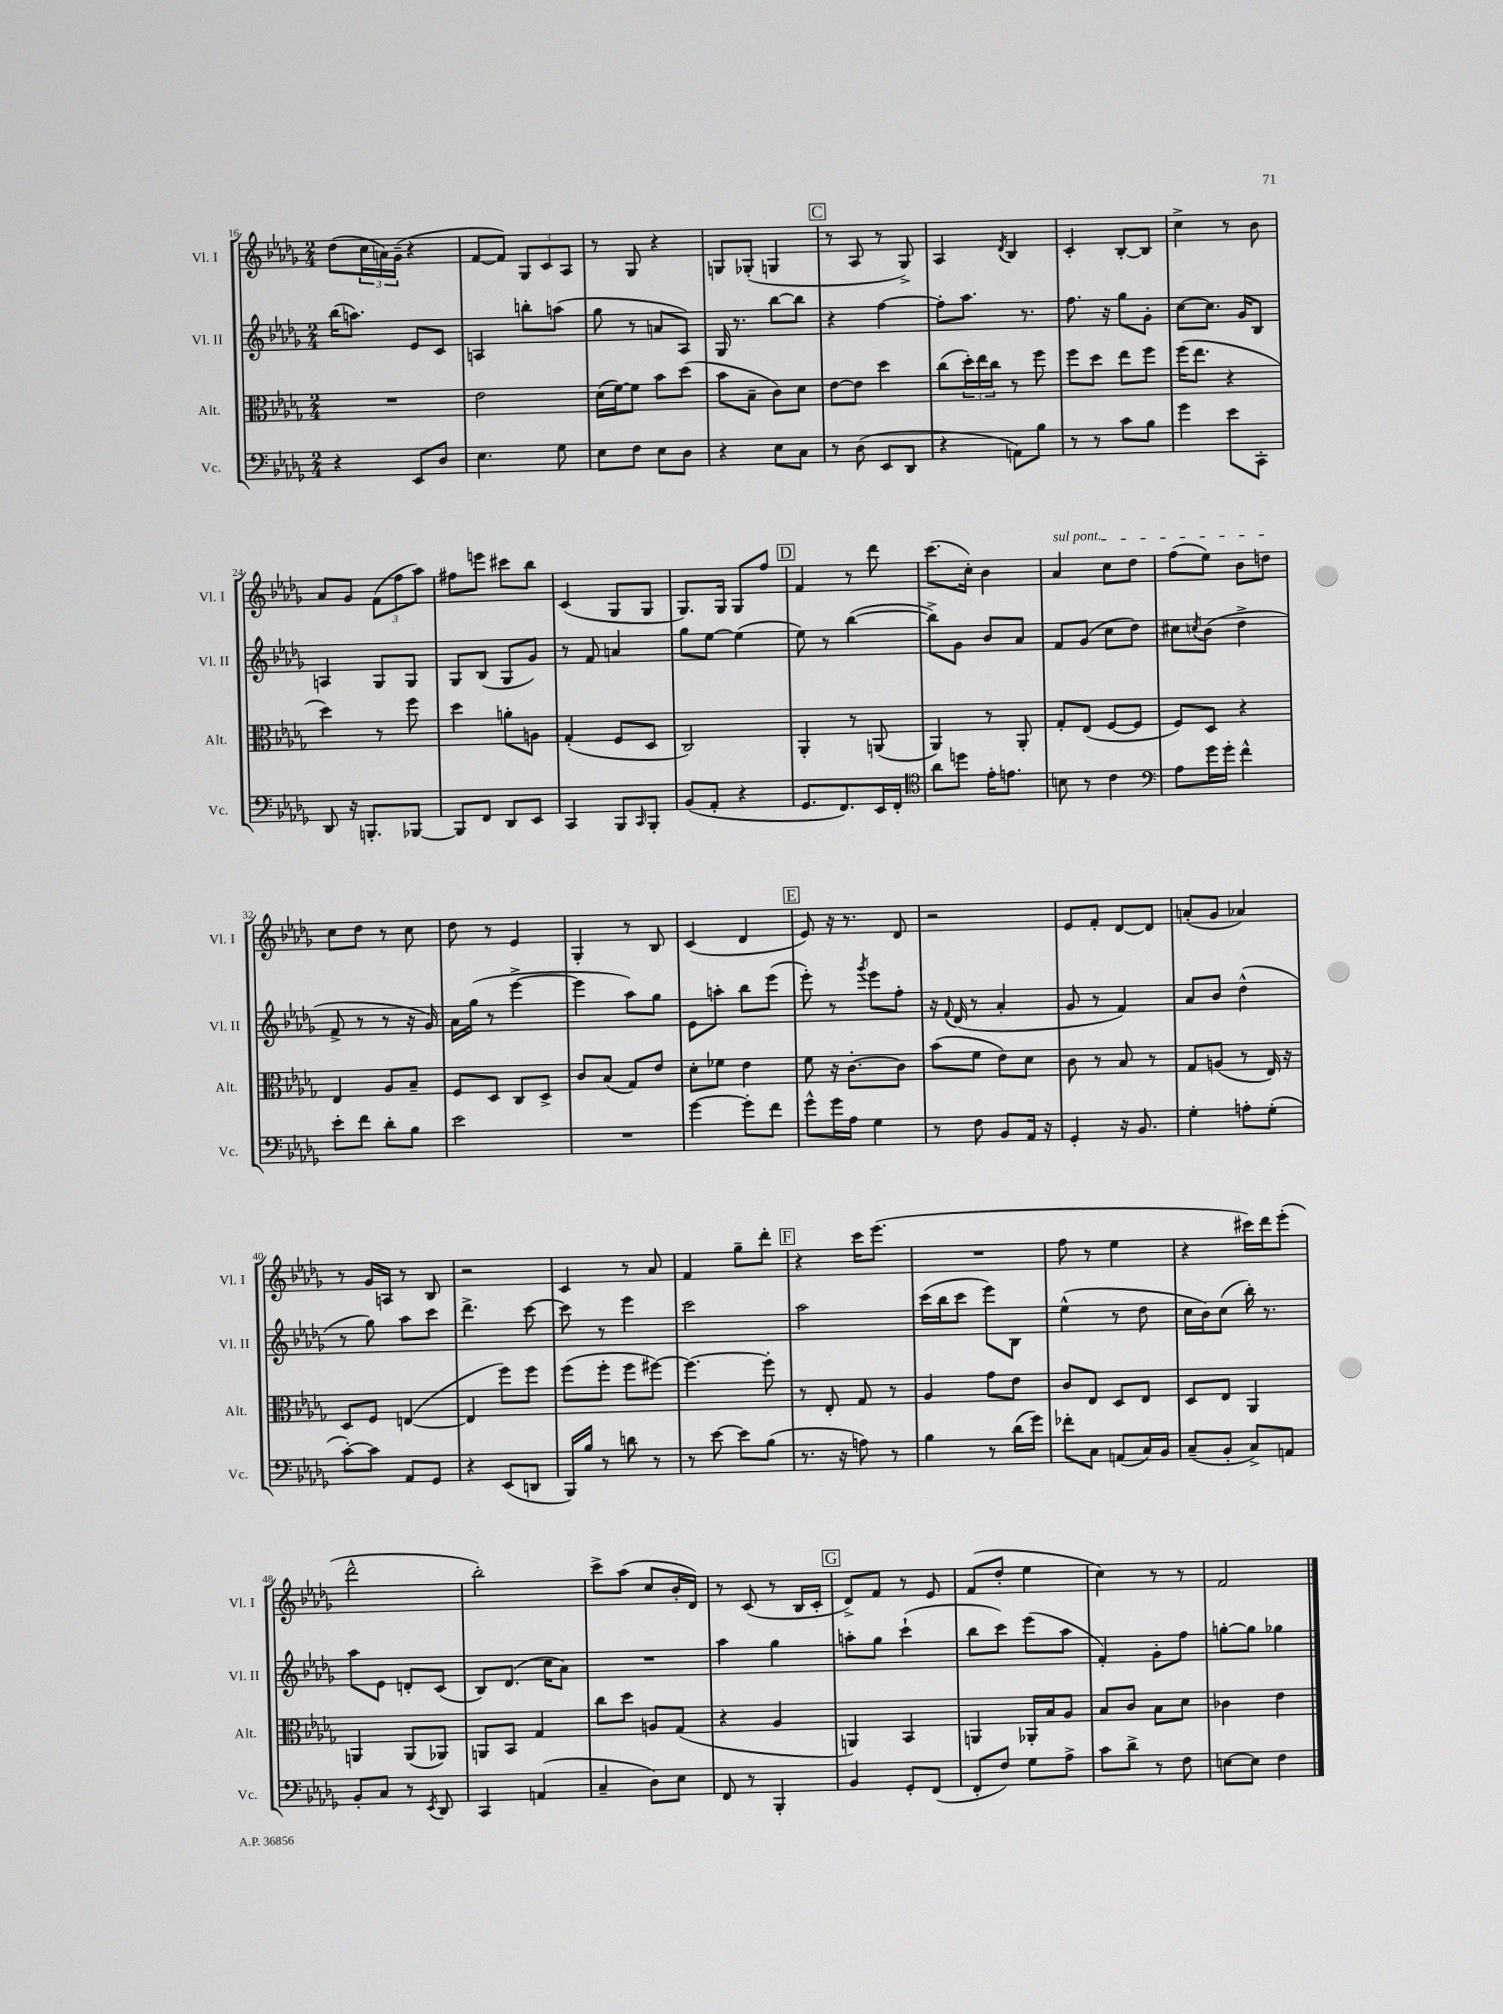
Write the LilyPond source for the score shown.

<<
\new StaffGroup <<
\new Staff = "s0" \with { instrumentName = "Vl. I" shortInstrumentName = "Vl. I" } {
    \clef treble \key des \major \numericTimeSignature \time 2/4
    des''8( \tuplet 3/2 { c''16 a'16) ges'16--( } r4 |
    f'8~ f'8) \tuplet 3/2 { ges8 c'8 aes8 } |
    r8 ges8 r4 |
    g8 ges8-.( g4 |
    \mark \markup { \box "C" } r8 aes8 r8 ges8->) |
    aes4 \acciaccatura { des'8 } bes4 |
    c'4-. bes8~-. bes8 |
    c''4-> r8 bes'8 |
    aes'8 ges'8 \tuplet 3/2 { f'8( f''8 aes''8) } |
    fis''8 e'''8 cis'''8 bes''8 |
    c'4( ges8 ges8 |
    ges8.) ges16 ges8 f''8 |
    \mark \markup { \box "D" } f'4 r8 des'''8 |
    c'''8.( c''16-.) bes'4 |
    \once \override TextSpanner.bound-details.left.text = \markup { \italic "sul pont." } aes'4\startTextSpan c''8 des''8 |
    f''8( ees''8) bes'8 d''8\stopTextSpan |
    c''8 des''8 r8 c''8 |
    des''8 r8 ees'4 |
    ges4-. r8 bes8 |
    c'4( des'4 |
    \mark \markup { \box "E" } ees'8) r16 r8. des'8 |
    r2 |
    ees'8 f'8-. des'8~ des'8 |
    a'8-.( ges'8 aes'4) |
    r8 ges'16 a16 r8 bes8 |
    r2 |
    c'4 r8 aes'8 |
    f'4 ges''8-- des'''8-. |
    \mark \markup { \box "F" } r4 c'''16 ees'''8.( |
    R2 |
    f''8 r8 ees''4 |
    r4 cis'''16) des'''16 ees'''8-.( |
    des'''2-^ |
    bes''2-.) |
    c'''8-> aes''8( c''8 bes'16-. des'16) |
    r8 c'8( r8 bes16 c'16-. |
    \mark \markup { \box "G" } des'8->) f'8 r8 ees'8 |
    f'8( des''8-. ees''4 |
    c''4) r8 r8 |
    f'2 \bar "|." |
}
\new Staff = "s1" \with { instrumentName = "Vl. II" shortInstrumentName = "Vl. II" } {
    \clef treble \key des \major \numericTimeSignature \time 2/4
    bes''16( a''8.) ees'8 c'8 |
    a4 b''8-. a''8( |
    ges''8 r8 a'8 aes8) |
    ges16 r8. bes''8~ bes''8 |
    \mark \markup { \box "C" } r4 f''4~ |
    f''8-. aes''8. r8. |
    f''8. r16 ges''8 ges'8-. |
    c''8~ c''8. ges'16 bes8 |
    a4 ges8 ges8 |
    ges8 bes8( ges8 ges'8) |
    r8 f'8 a'4 |
    ges''8 ees''8~ ees''4( |
    \mark \markup { \box "D" } ees''8) r8 bes''4~( |
    bes''8->) ges'8 bes'8 aes'8 |
    f'8 ges'8( c''8 des''8) |
    cis''8 \acciaccatura { c''8 } bes'8( des''4-> |
    f'8-> r8 r8 r16 ges'16) |
    aes'16 ges''16( r8 ees'''4~-> |
    ees'''4 aes''8) ges''8 |
    ees'8 a''8-. bes''8 ees'''8( |
    \mark \markup { \box "E" } ees'''8-.) r8 \acciaccatura { ges'''8 } ees'''8 f''8-. |
    r16 \appoggiatura { f'8 } des'16( r8 aes'4-. |
    ges'8 r8 f'4) |
    aes'8 bes'8 des''4-^( |
    r8 ges''8) aes''8 c'''8 |
    des'''4.-> c'''8~ |
    c'''8 r8 ees'''4 |
    c'''2 |
    \mark \markup { \box "F" } aes''2 |
    c'''16( bes''16 c'''8 ees'''8) bes8 |
    ees''4-^( r8 des''8 |
    c''16 bes'16) c''8( bes''16-.) r8. |
    aes''8 ees'8 d'8-. c'8( |
    bes8) des'8.( c''16 aes'8) |
    R2 |
    aes''4 ges''4 |
    \mark \markup { \box "G" } a''8-. ges''8 c'''4-!( |
    bes''8 c'''8) ees'''8( aes''8 |
    f'4-.) ges'8-. f''8 |
    g''8~-. g''8 ges''4 \bar "|." |
}
\new Staff = "s2" \with { instrumentName = "Alt." shortInstrumentName = "Alt." } {
    \clef alto \key des \major \numericTimeSignature \time 2/4
    R2 |
    ees'2 |
    des'16( f'16~) f'8 bes'8 des''8( |
    bes'8 bes8-- c'8) des'8 |
    \mark \markup { \box "C" } ees'8~ ees'8 des''4 |
    c''8( \tuplet 3/2 { des''16-.) ees''16 c''16 } r8 f''8 |
    f''8 des''8 ees''8 f''8 |
    f''16( ees''8. r4 |
    des''4) r8 f''8 |
    des''4 a'8-. a8 |
    ges4-.( f8 des8 |
    c2) |
    \mark \markup { \box "D" } aes,4-. r8 a,8( |
    aes,4) r8 aes,8-. |
    ges8-. ees8( f8~ f8 |
    f8) des8 r4 |
    ees4 aes8 bes8-- |
    f8 des8 c8 des8-> |
    c'8 bes8( ges8) ees'8 |
    des'8-. fes'8 ees'4 |
    \mark \markup { \box "E" } f'8 r16 c'8.~-. c'8 |
    bes'8( f'8 ees'8) des'8 |
    c'8 r8 bes8 r8 |
    ges8 a8( r8 ees16) r16 |
    des8 f8 e4~( |
    e4 f''8) f''8 |
    f''8( f''8-. f''8 fis''8~) |
    fis''4.~ fis''8-. |
    \mark \markup { \box "F" } r8 ees8-. ges8 r8 |
    aes4 ges'8 ees'8 |
    c'8 ees8 des8 ees8 |
    des8 ees8 aes,4 |
    a,4 a,8( aes,8) |
    a,8 bes,8 ges4 |
    c''8 des''8 a8 ges8( |
    r4 aes4 |
    \mark \markup { \box "G" } a,4) bes,4 |
    a,4 aes,16-. bes16 aes8 |
    bes8 c'8 bes8 des'8 |
    ces'4 ees'4 \bar "|." |
}
\new Staff = "s3" \with { instrumentName = "Vc." shortInstrumentName = "Vc." } {
    \clef bass \key des \major \numericTimeSignature \time 2/4
    r4 ees,8 des8 |
    ees4. ges8 |
    ees8 f8 ees8 des8 |
    r4 ees8 c8 |
    \mark \markup { \box "C" } r8 des8( ees,8 des,8 |
    r4 a,8) bes8 |
    r8 r8 c'8 bes8 |
    ges'4 ees'8 c,8-. |
    des,8 r16 b,,8.-. bes,,8~ |
    bes,,8 f,8 des,8 ees,8 |
    c,4 bes,,8 \grace { c,16 } bes,,8-. |
    bes,8( aes,8-. r4 |
    \mark \markup { \box "D" } ges,8. f,8.) ees,16 f,16-. |
    \clef tenor aes'8 d''8 ees'16-. e'8. |
    b8 r8 c'4 |
    \clef bass aes8 ges'16 ges'16-. f'4-^ |
    ees'8-. f'8 des'8-. bes8 |
    ees'2 |
    R2 |
    ges'4~ ges'8-. f'8 |
    \mark \markup { \box "E" } ges'8-^ ges'16 aes16 ges4 |
    r8 f8 bes,8 aes,16 r16 |
    ges,4-. r16 bes,8. |
    ges4-. a8-. ges8-.( |
    c'8~-.) c'8 aes,8 ges,8 |
    r4 ees,8( d,8 |
    bes,,16) bes16 r8 d'8 r8 |
    r8 ees'8~ ees'8 bes8( |
    \mark \markup { \box "F" } r8. r16 a8) r8 |
    bes4 r8 des'16( ges'16) |
    fes'8-. c8 a,8( c16) bes,16 |
    c8--( bes,8-. c8->) a,8 |
    bes,8-. c8 r8 \acciaccatura { ees,8 } des,8 |
    c,4 a,4( |
    c4-- des8) ees8 |
    f,8 r8 bes,,4-. |
    \mark \markup { \box "G" } bes,4 ges,8-. f,8( |
    f,8-. f8) ges8 aes8-> |
    c'8 des'8-> r8 f8 |
    e8~ e8 f4 \bar "|." |
}
>>
>>
\layout { \context { \Score currentBarNumber = #16 } }
